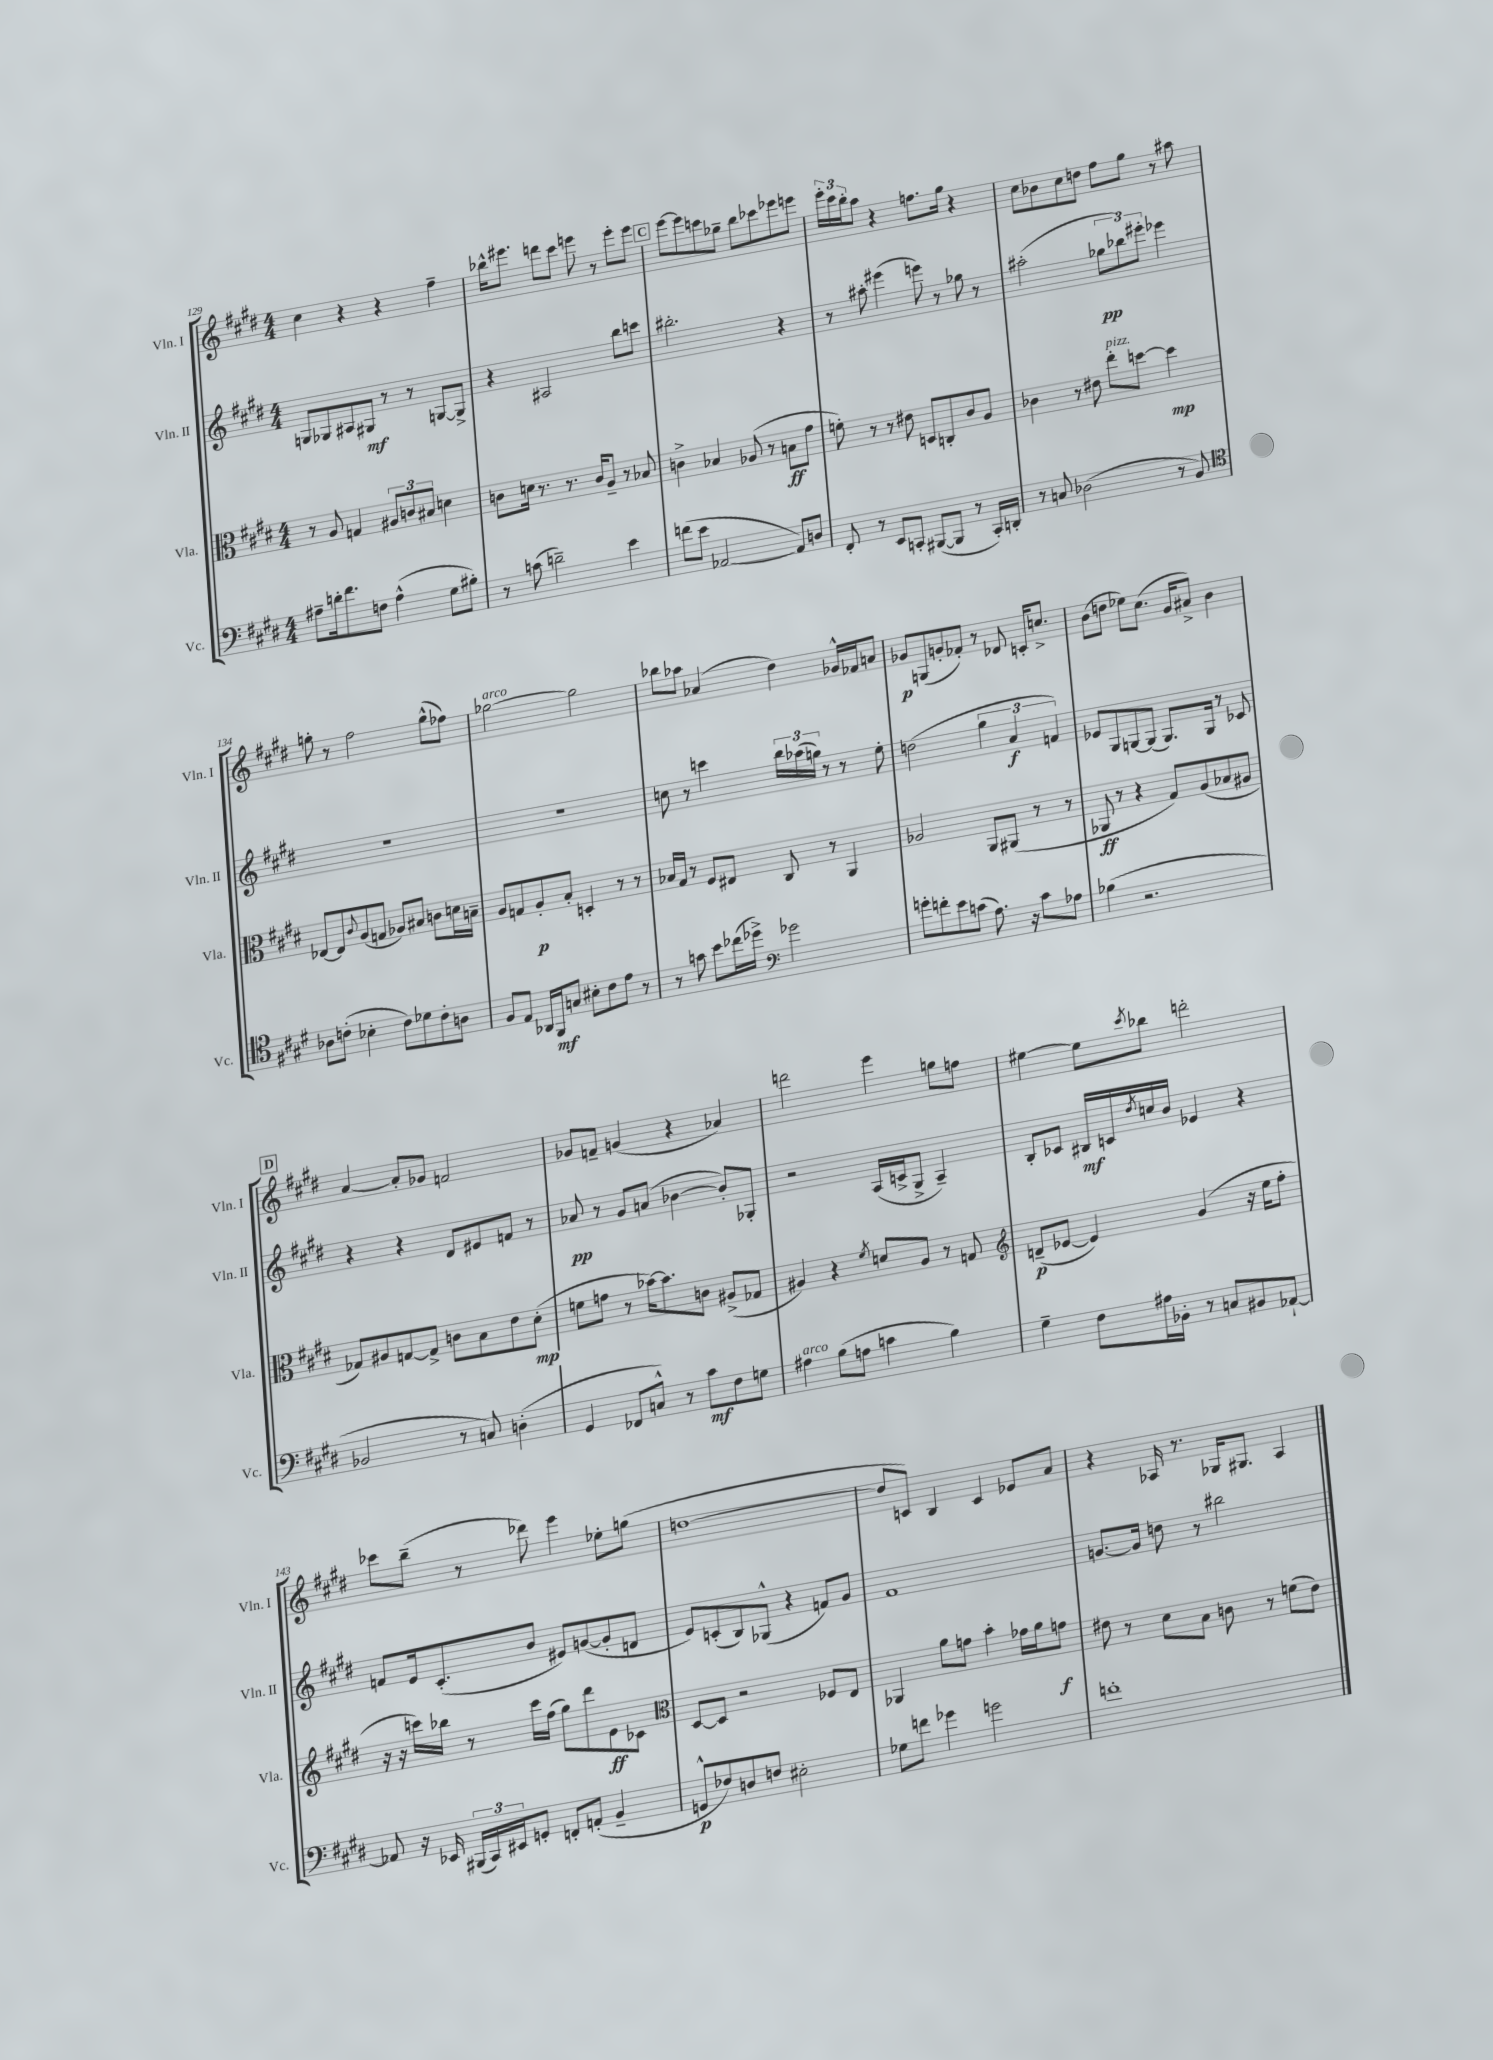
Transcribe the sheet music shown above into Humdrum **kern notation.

**kern	**kern	**kern	**kern
*staff4	*staff3	*staff2	*staff1
*clefF4	*clefC3	*clefG2	*clefG2
*k[f#c#g#d#]	*k[f#c#g#d#]	*k[f#c#g#d#]	*k[f#c#g#d#]
*M4/4	*M4/4	*M4/4	*M4/4
8A#~\L	8r	8G/L	4cc#\
16d'\k	8A/	8G-/	.
8.f#\	.	.	.
.	4G/	8A#/	4r
8F\J	.	8G#/J	.
(4A#^^\	12A#/L	8r	4r
.	12c/	.	.
.	.	8r	.
.	12B#/J	.	.
8G#\L	4d\	[8G/L	4ff#~\
8B#'\J)	.	8G^/]J	.
=	=	=	=
8r	8c\L	4r	16bb-^^\LK
.	.	.	8.eee#\J
(8c\	16d\Jk	.	.
.	8.r	.	.
2d~\)	.	2A#/	8ddd\L
.	8.r	.	8ccc#\J
.	.	.	8eee\
.	16c/LK	.	.
.	8A~/J	.	8r
4e\	8r	8bb\L	8eee'\L
.	8B-/	8ccc\J	8eee\J
=	=	=	=
(8f\L	4c^\	2.bb#'\	[8eee\L
8e\J	.	.	8eee\]
[2AA-/	4B-/	.	8ccc\
.	.	.	8gg-~\J
.	(8A-/	.	8bb\L
.	8r	.	8ccc-\
8AA-/]L)	8B\L	4r	8eee-\
8D/J	8g#\J	.	8eee\J
=	=	=	=
8FF#'/	8f'\)	8r	24eee'\LL
.	.	.	24ccc#\
.	.	.	24bb'\J
8r	8r	8aa#'\	8aa\J
8EE/L	8r	(4eee#\	4r
8CC'/J	8e#\	.	.
([8BBB#/L	8D/L	8eee\)	8.ff\L
8BBB#/]J	8C'/	8r	.
.	.	.	16gg#\Jk
8r	8c#/	8gg-\	4r
16CC'/LL)	8A/J	8r	.
16DD'/JJ	.	.	.
=	=	=	=
8r	4c-\	(2aa#'\	8cc#\L
8C/	.	.	8b-\
(2D-\	8r	.	8cc#\
.	8e#\	.	8dd\J
.	8ee'\L	12gg-\L	8ff#\L
.	.	12bb-\)	.
.	[8dd\J	.	8gg#\J
.	.	12eee#'\J	.
8r	4dd\]	4eee-\	8r
8BB/)	.	.	8aa#\
=	=	=	=
*clefC4	*	*	*
8A-\L	[8E-/L	1r	8gg'\
(8c'\J	8E-/]	.	8r
.	8qqc#/	.	.
4B-'\	(8A/	.	2ff#\
.	8G/J	.	.
8c\L)	8A-/L)	.	.
8d-\	8B#/J	.	.
8c'\	8c\L	.	(8gg^^\L
8A\J	16d\L	.	8ff-\J)
.	16B~\JJ	.	.
=	=	=	=
8F#/L	8A/L	1r	[2gg-\
8E/J	8G/	.	.
16AA-/LL	8A'/	.	.
16FF#/J	.	.	.
8G/J	8B'/J	.	.
8B#'\L	4D'/	.	2gg-\]
8c#\	.	.	.
8e\J	8r	.	.
8r	8r	.	.
=	=	=	=
8r	16B-/LL	8cc\	8bb-\L
.	16G#/JJ	.	.
8g\	8r	8r	8aa-\J
8b\L	8F#/L	4ccc\	(4a-/
(16cc-\L	8E#/J	.	.
16dd-^\JJ)	.	.	.
*clefF4	*	*	*
2g-\	8C#/	24bb\LL	4dd#\)
.	.	(24aa-\	.
.	.	24gg\JJ)	.
.	8r	8r	.
.	4AA/	8r	16g-^^/LL
.	.	.	16f-/J
.	.	8ee'\	8a/J
=	=	=	=
8g'\L	2A-/	(2dd\	8g-/L
8f'\	.	.	(8G/
8e\	.	.	8g'/
(8c\J	.	.	8f-'/J)
8.A\)	8AA/L	6gg#\	8r
.	(8AA#/J	.	8d-/
.	.	6a/	.
16r	.	.	.
8c\L	8r	.	16c'/LK
.	.	.	8.cc^/J
.	.	6f/)	.
8A-\J	8r	.	.
=	=	=	=
(4B-\	8AA-/	8e-/L	(8b\L
.	8r	8G#/	8dd\J
2.r	4r	[8G/	8ee-\L)
.	.	(8G/]J	(8.cc#\J
.	8G#/L)	8.G/L)	.
.	.	.	16g#/LK
.	(8A/	.	8a#^/J)
.	.	16G/Jk	.
.	8B-/	8r	4b\
.	8A#/J	8c-/	.
=	=	=	=
2BB-/	8G-/L)	4r	[4a/
.	8A#/	.	.
.	[8G/	4r	8a'/]L
.	8G^/]J	.	8g-/J
8r	8c\L	8d#/L	2f/
8C/)	8B\	8e#/	.
(4D'\	8e\	8f/J	.
.	(8d#'\J	8r	.
=	=	=	=
4GG#/	8f\L	8a-/	8g-/L
.	8g\J	8r	8f~/J
8FF-/L	8r	8g#/L	(4g/
8C^^/J)	[16b-\LK)	(8a/J	.
.	8.b-\]	.	.
8r	.	[4b-\	4r
8c#\L	8c\J	.	.
8F#\	(8A#^/L	8b-'/]L)	4a-/)
8G\J	8G-/J	8G-'/J	.
=	=	=	=
4A#\	4A#/)	2r	2ddd\
(8B\L	4r	.	.
8A\J	.	.	.
.	8qf#/	.	.
4c\	8d/L	(16A/LL	4eee\
.	.	16c^/J	.
.	8A#/J	8G#^/J	.
4B\)	8r	4A~/)	8gg\L
.	8G/	.	8ff\J
=	=	=	=
*	*clefG2	*	*
4G#~\	(8d~/L	8B'/L	[4ee#\
.	[8e-/J	8c-/J	.
8F#\L	4e-/])	16B#/LL	8ee#\]L
.	.	16c/	.
.	.	8qdd#/	8qccc#/
16A#\L	.	16cc/	8bb-\J
16BB-'\JJ	.	16b/JJ	.
8r	(4g#/	4e-/	2ddd'\
8C/L	.	.	.
8BB#/	16r	4r	.
.	16ee\LK	.	.
[8AA-`/J	8ff#'\J	.	.
=	=	=	=
8AA-/]	16r	8f/L	8ccc-\L
.	16r	.	.
16r	16ccc\LL)	16e/k	(8bb~\J
16EE-/	16bb-\JJ	(8.c#'/	.
(24BBB#/LL	8r	.	8r
24CC#/)	.	.	.
24EE#/J	.	.	.
8GG'/J	16ccc\LL	8b/J	8ddd-\)
.	(16ff#\JJ	.	.
8FF'/L	8gg#\L)	8e#/L)	4eee\
(8AA'/J	8ddd#\	([8g/	.
4BB~/	8e\	8g'/]	8ee-'\L
.	8c-\J	8d/J	(8gg\J
=	=	=	=
*	*clefC3	*	*
8GG^^/L	[8D#/L	8e/L)	[1dd
8F-/)	8D#/]J	(8c'/	.
8D/	2r	8B/)	.
8F/J	.	(8G-^^/J	.
2E#'\	.	4r	.
.	8F-/L	8f/L)	.
.	8E/J	8g#/J	.
=	=	=	=
8G-\L	4AA-/	1f#	8dd/]L
8f\J	.	.	8c/J)
4g-\	8a\L	.	4B/
.	8g\J	.	.
2g\	4b'\	.	4c/
.	16g-\LL	.	8e-/L
.	16a\J	.	.
.	8g\J	.	8a/J
=	=	=	=
1f'	8e#\	[8.g/L	4r
.	8r	.	.
.	.	16g/]Jk	.
.	8d#\L	8dd\	16A-/
.	.	.	8.r
.	8B\J	8r	.
.	8c\	2bb#\	16G-/LK
.	.	.	8.G#/J
.	8r	.	.
.	(8f\L	.	4A-/
.	8e#\J)	.	.
==	==	==	==
*-	*-	*-	*-
